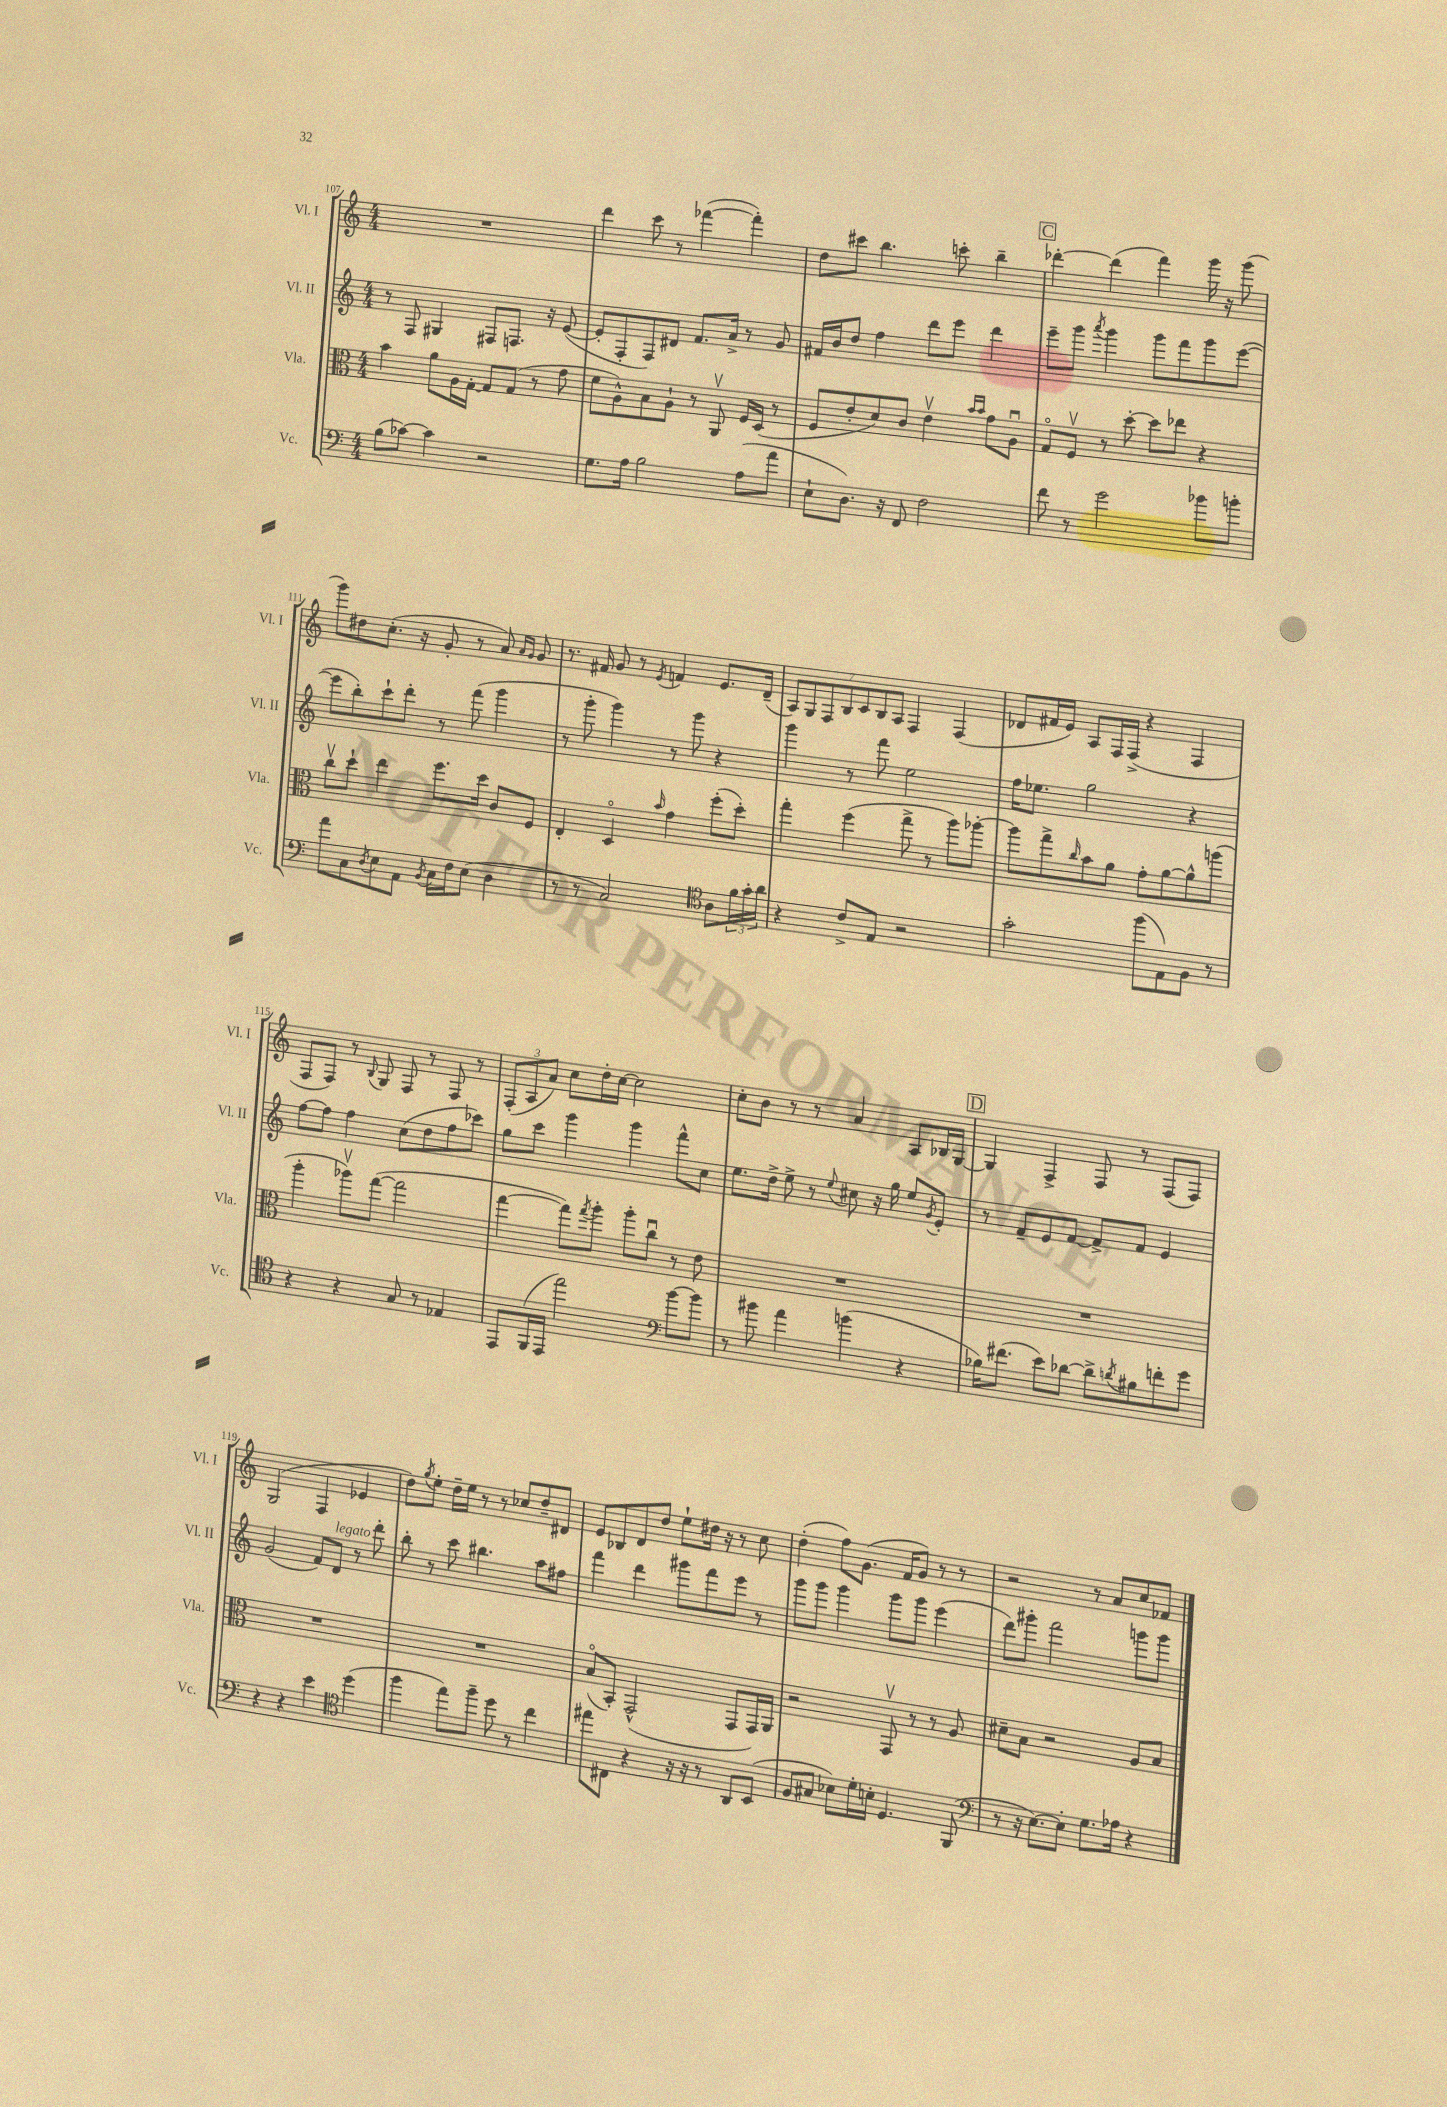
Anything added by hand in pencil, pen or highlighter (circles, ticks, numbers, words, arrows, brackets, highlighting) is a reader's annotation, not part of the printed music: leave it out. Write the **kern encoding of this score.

**kern	**kern	**kern	**kern
*staff4	*staff3	*staff2	*staff1
*clefF4	*clefC3	*clefG2	*clefG2
*k[]	*k[]	*k[]	*k[]
*M4/4	*M4/4	*M4/4	*M4/4
(8B	4b	8r	1r
[8c-)	.	8F	.
4c-]	8a	4G#	.
.	16A	.	.
.	[16G'	.	.
2r	8G]	8F#	.
.	(8G	8.F	.
.	8r	.	.
.	.	16r	.
.	8g	([8e	.
=	=	=	=
8.G	8f	8e']	4ddd
.	8A^^)	8F'	.
16A	.	.	.
2B	8B	8F)	8ccc
.	8A`	8d#	8r
.	8r	8.f	([4fff-
.	8AAv	.	.
.	.	16a^	.
(8A	16F	8r	4fff-'])
.	(16D	.	.
8a	8r	8g	.
=	=	=	=
8E`	8F	16f#	8dd
.	.	16b	.
8.D)	8e'	8dd	8ccc#
.	8d)	4ff	4.bb
16r	.	.	.
8FF	8c	.	.
2F	4ev	8ddd	.
.	.	8eee	8ccc'
.	16qqb	.	.
.	16qqb	.	.
.	8g	4ddd	4bb~
.	8Au	.	.
=	=	=	=
8f	8Go	8eee~	[4ddd-'
8r	8Fv	8ggg	.
.	.	8qaaa	.
2g	8r	4ggg	(4ddd-]
.	[8dd'	.	.
.	8dd]	8ggg	4fff)
.	8ee-	8fff	.
8b-	4r	8ggg	16ggg
.	.	.	16r
8b'	.	([8eee	(8ggg
=	=	=	=
8a	8ccv	8eee]	8ggg)
8C	8dd`	8bb')	8dd#
8qD	.	.	.
8E	4ee	8ccc`	(8.cc'
8AA	.	8ddd'	.
.	.	.	16r
8qBB	.	.	.
16C	8.ff	8r	8g'
16F	.	.	.
(8E	.	(8fff	8r
.	16dd	.	.
4D	8c	4ggg	8a)
.	.	.	16qqa
.	.	.	16qqg
.	8F	.	8g
=	=	=	=
8r	4E'	8r	8.r
8r	.	8ggg'	.
.	.	.	16f#
2C)	4Do	4ggg)	8g
.	.	.	8r
.	16qqb	.	8qe
.	4g	8r	4f
.	.	8ggg	.
*clefC4	*	*	*
8A	(8ff'	4r	8.e
24f	8dd')	.	.
24g'	.	.	.
.	.	.	(16d~
24a	.	.	.
=	=	=	=
4r	4gg'	4ggg	14A)
.	.	.	14G
.	.	.	14F
.	.	.	14B
8c^	(4ff	8r	.
.	.	.	14c
.	.	.	14B
8E	.	8fff	.
.	.	.	14A
2r	8gg^	2ee	4F
.	8r	.	.
.	8aa)	.	(4F
.	[8aa-'	.	.
=	=	=	=
2g'	8aa-]	16ff	8d-
.	.	8.ee-	.
.	8gg^	.	16f#
.	.	.	16e)
.	16qqcc	.	.
.	8b	2gg	8A
.	8a	.	16F
.	.	.	(16F^
(8ff	8g'	.	4r
8E)	[8a	.	.
8F	8a^^]	4r	4F
8r	(8aa	.	.
=	=	=	=
4r	4aa'	[8ff	8F
.	.	8ff]	8F)
4r	8aa-v)	4ff	8r
.	.	.	8qqB
.	([8gg	.	8G
8G	2gg]	(8cc	8F
8r	.	8dd	8r
4E-	.	8ff	8F
.	.	8ccc-)	8r
=	=	=	=
8EE	[4gg	8gg	(12F'
.	.	.	12A
(16FF	.	8ccc	.
.	.	.	12a)
16EE	.	.	.
2ee)	8gg])	4ggg	8cc
.	8qgg	.	.
.	8aa'	.	16dd'
.	.	.	[16cc
.	8aa'	4ggg	2cc]
.	8ccu	.	.
*clefF4	*	*	*
[8b	8r	8fff^^	.
8b]	8e	8cc	.
=	=	=	=
8r	1r	8.ee	8cc'
8b#	.	.	8b
.	.	16dd^	.
4a	.	8ee^	8r
.	.	8r	8r
.	.	8qqee	.
(4b	.	8cc#	4a
.	.	16r	.
.	.	16gg	.
4r	.	8ee	8A
.	.	8qg	.
.	.	8e'	16B-
.	.	.	[16G
=	=	=	=
16B-)	1r	8r	4G]
(8.f#	.	.	.
.	.	8f~	.
8e)	.	8e	4F^
[8d-	.	[8f	.
8d-^]	.	8f^]	8F
8qd	.	.	.
8B#	.	8f	8r
8f'	.	4e	(8F
8g	.	.	8F)
=	=	=	=
4r	1r	(2g	(2G
4r	.	.	.
4e	.	8f)	4F
.	.	8d	.
*clefC4	*	*	*
(4dd	.	8r	4e-
.	.	8ddd'	.
=	=	=	=
4ff	1r	8bb'	8dd)
.	.	.	8qgg
.	.	8r	8ee'
8ee)	.	8ccc	16dd~
.	.	.	16ee
8ff~	.	4.bb#	8r
8dd	.	.	8r
8r	.	.	8cc-
4cc	.	8aa	8dd~
.	.	8ff#	8d#
=	=	=	=
8ee#	(8Bo	4fff	8e
8C#	8BB')	.	8B-
4r	(2GG^^	4ddd	8d
.	.	.	8dd
16r	.	8ggg#	8ee`
16r	.	.	.
8r	.	8fff	16dd#
.	.	.	16r
8AA	8GG	8eee	8r
(8BB	16GG)	8r	8cc
.	16AA	.	.
=	=	=	=
8F	2r	8ggg	(4dd'
8G#	.	8ggg	.
8B-)	.	4ggg	8ff)
16d'	.	.	(8.g
16B'	.	.	.
4.D	8GGv	8ggg	.
.	.	.	16f
.	8r	8ggg	8g)
.	8r	(4eee	8r
(8FF	8A	.	8r
=	=	=	=
*clefF4	*	*	*
8r	8d#~	8ddd)	2r
16r	8B	8ggg#'	.
[8.E)	.	.	.
.	2r	2fff	.
8E']	.	.	.
8.G	.	.	8r
.	.	.	8a
16A-	.	.	.
4r	8A	8ggg	8cc
.	8B	8ggg	8f-
==	==	==	==
*-	*-	*-	*-
